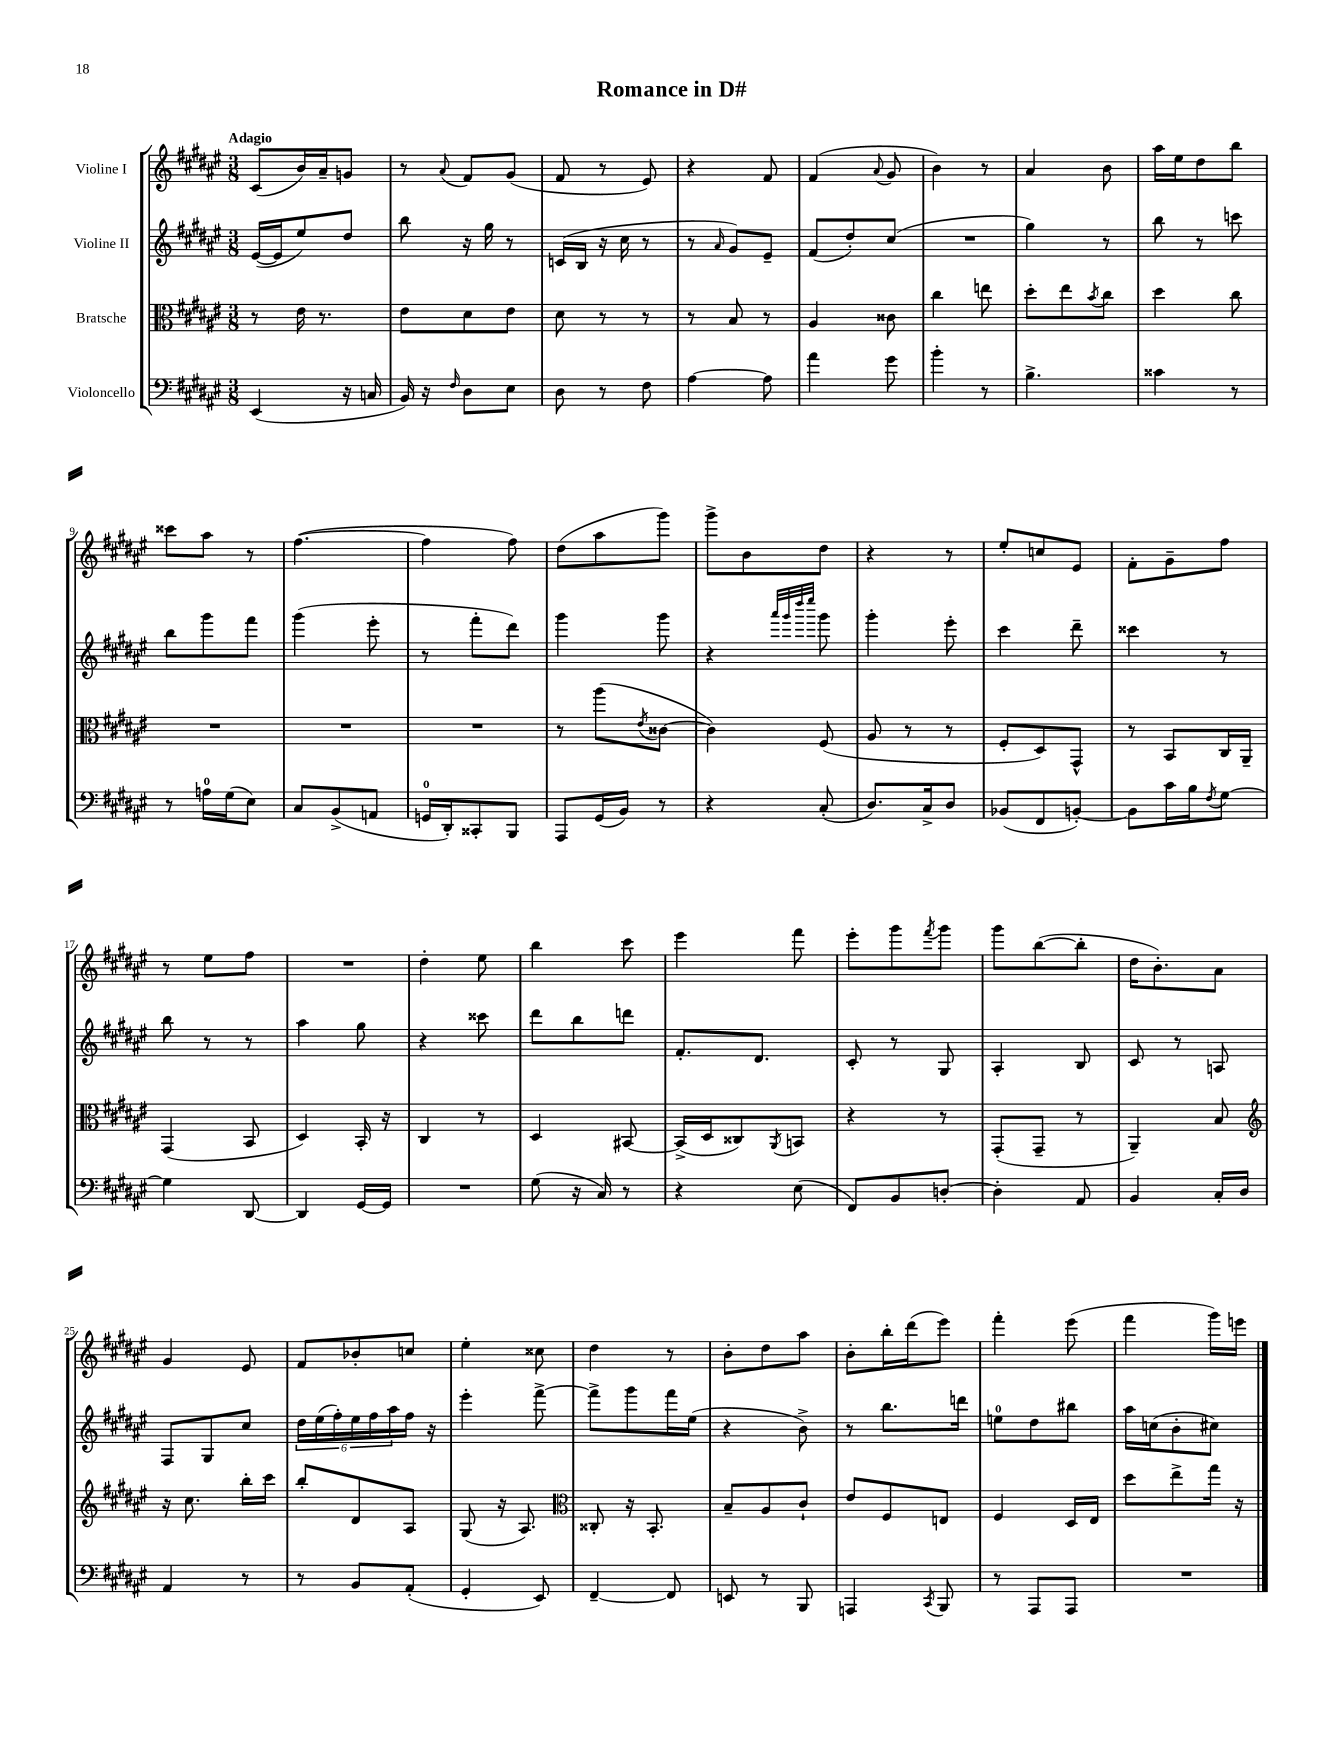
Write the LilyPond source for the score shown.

\header { title = "Romance in D#" }
<<
\new StaffGroup <<
\new Staff = "s0" \with { instrumentName = "Violine I" } {
    \clef treble \key fis \major \numericTimeSignature \time 3/8 \tempo "Adagio"
    cis'8( b'16) ais'16-- g'8 |
    r8 \appoggiatura { ais'8 } fis'8 gis'8( |
    fis'8 r8 eis'8) |
    r4 fis'8 |
    fis'4( \appoggiatura { ais'8 } gis'8 |
    b'4) r8 |
    ais'4 b'8 |
    ais''16 eis''16 dis''8 b''8 |
    cisis'''8 ais''8 r8 |
    fis''4.~( |
    fis''4 fis''8) |
    dis''8( ais''8 gis'''8) |
    gis'''8-> b'8 dis''8 |
    r4 r8 |
    eis''8-. c''8 eis'8 |
    fis'8-. gis'8-- fis''8 |
    r8 eis''8 fis''8 |
    R4. |
    dis''4-. eis''8 |
    b''4 cis'''8 |
    eis'''4 fis'''8 |
    eis'''8-. gis'''8 \acciaccatura { fis'''8 } gis'''8 |
    gis'''8 b''8~( b''8-. |
    dis''16 b'8.-.) ais'8 |
    gis'4 eis'8 |
    fis'8 bes'8-. c''8 |
    eis''4-. cisis''8 |
    dis''4 r8 |
    b'8-. dis''8 ais''8 |
    b'8-. b''16-. dis'''16( eis'''8) |
    fis'''4-. eis'''8( |
    fis'''4 gis'''16) e'''16 \bar "|." |
}
\new Staff = "s1" \with { instrumentName = "Violine II" } {
    \clef treble \key fis \major \numericTimeSignature \time 3/8
    eis'16~( eis'16 eis''8) dis''8 |
    b''8 r16 gis''16 r8 |
    c'16( b16 r16 cis''16 r8 |
    r8 \grace { ais'16 } gis'8) eis'8-- |
    fis'8( dis''8-.) cis''8( |
    R4. |
    gis''4) r8 |
    b''8 r8 c'''8 |
    b''8 gis'''8 fis'''8 |
    gis'''4( eis'''8-. |
    r8 fis'''8-. dis'''8) |
    gis'''4 gis'''8 |
    r4 \grace { ais'''32 gis'''32 dis''''32 eis''''32 } gis'''8 |
    gis'''4-. eis'''8-. |
    cis'''4 dis'''8-- |
    cisis'''4 r8 |
    b''8 r8 r8 |
    ais''4 gis''8 |
    r4 cisis'''8 |
    dis'''8 b''8 d'''8 |
    fis'8.-. dis'8. |
    cis'8-. r8 gis8 |
    ais4-. b8 |
    cis'8 r8 a8 |
    fis8 gis8 cis''8 |
    \tuplet 6/4 { dis''16 eis''16( fis''16-.) eis''16 fis''16 ais''16 } fis''16 r16 |
    eis'''4-. fis'''8~-> |
    fis'''8-> gis'''8 fis'''16 eis''16( |
    r4 b'8->) |
    r8 b''8. d'''16 |
    e''8-0 dis''8 bis''8 |
    ais''16 c''16( b'8-. cis''8) \bar "|." |
}
\new Staff = "s2" \with { instrumentName = "Bratsche" } {
    \clef alto \key fis \major \numericTimeSignature \time 3/8
    r8 eis'16 r8. |
    eis'8 dis'8 eis'8 |
    dis'8 r8 r8 |
    r8 b8 r8 |
    ais4 cisis'8 |
    cis''4 e''8 |
    dis''8-. eis''8 \acciaccatura { b'8 } cis''8 |
    dis''4 cis''8 |
    R4. |
    R4. |
    R4. |
    r8 ais''8( \acciaccatura { eis'8 } cisis'8~ |
    cisis'4) fis8( |
    ais8 r8 r8 |
    fis8-. dis8) gis,8-^ |
    r8 b,8 cis16 ais,16-- |
    gis,4( b,8 |
    dis4) b,16-. r16 |
    cis4 r8 |
    dis4 bis,8~ |
    bis,16->( dis16 cisis8) \acciaccatura { ais,8 } b,8 |
    r4 r8 |
    gis,8-.( gis,8-- r8 |
    ais,4--) b8 |
    \clef treble r16 cis''8. b''16-. cis'''16 |
    b''8-. dis'8 ais8 |
    gis8( r16 ais8.) |
    \clef alto cisis8-. r16 b,8.-. |
    b8-- ais8 cis'8-! |
    eis'8 fis8 e8 |
    fis4 dis16 eis16 |
    dis''8 eis''8-> gis''16 r16 \bar "|." |
}
\new Staff = "s3" \with { instrumentName = "Violoncello" } {
    \clef bass \key fis \major \numericTimeSignature \time 3/8
    eis,4( r16 c16 |
    b,16) r16 \grace { fis16 } dis8 eis8 |
    dis8 r8 fis8 |
    ais4~ ais8 |
    ais'4 gis'8 |
    b'4-. r8 |
    b4.-> |
    cisis'4 r8 |
    r8 a16-0 gis16( eis8) |
    cis8 b,8->( a,8 |
    g,16-0 dis,16-.) cisis,8-. b,,8 |
    ais,,8 gis,16( b,16) r8 |
    r4 cis8-.( |
    dis8.) cis16-> dis8 |
    bes,8( fis,8 b,8~-.) |
    b,8 cis'16 b16 \acciaccatura { fis8 } gis8~ |
    gis4 dis,8~ |
    dis,4 gis,16~ gis,16 |
    R4. |
    gis8( r16 cis16) r8 |
    r4 eis8( |
    fis,8) b,8 d8~-. |
    d4-. ais,8 |
    b,4 cis16-. dis16 |
    ais,4 r8 |
    r8 b,8 ais,8-.( |
    gis,4-. eis,8) |
    fis,4~-- fis,8 |
    e,8 r8 b,,8 |
    a,,4 \acciaccatura { cis,8 } b,,8 |
    r8 ais,,8 ais,,8 |
    R4. \bar "|." |
}
>>
>>
